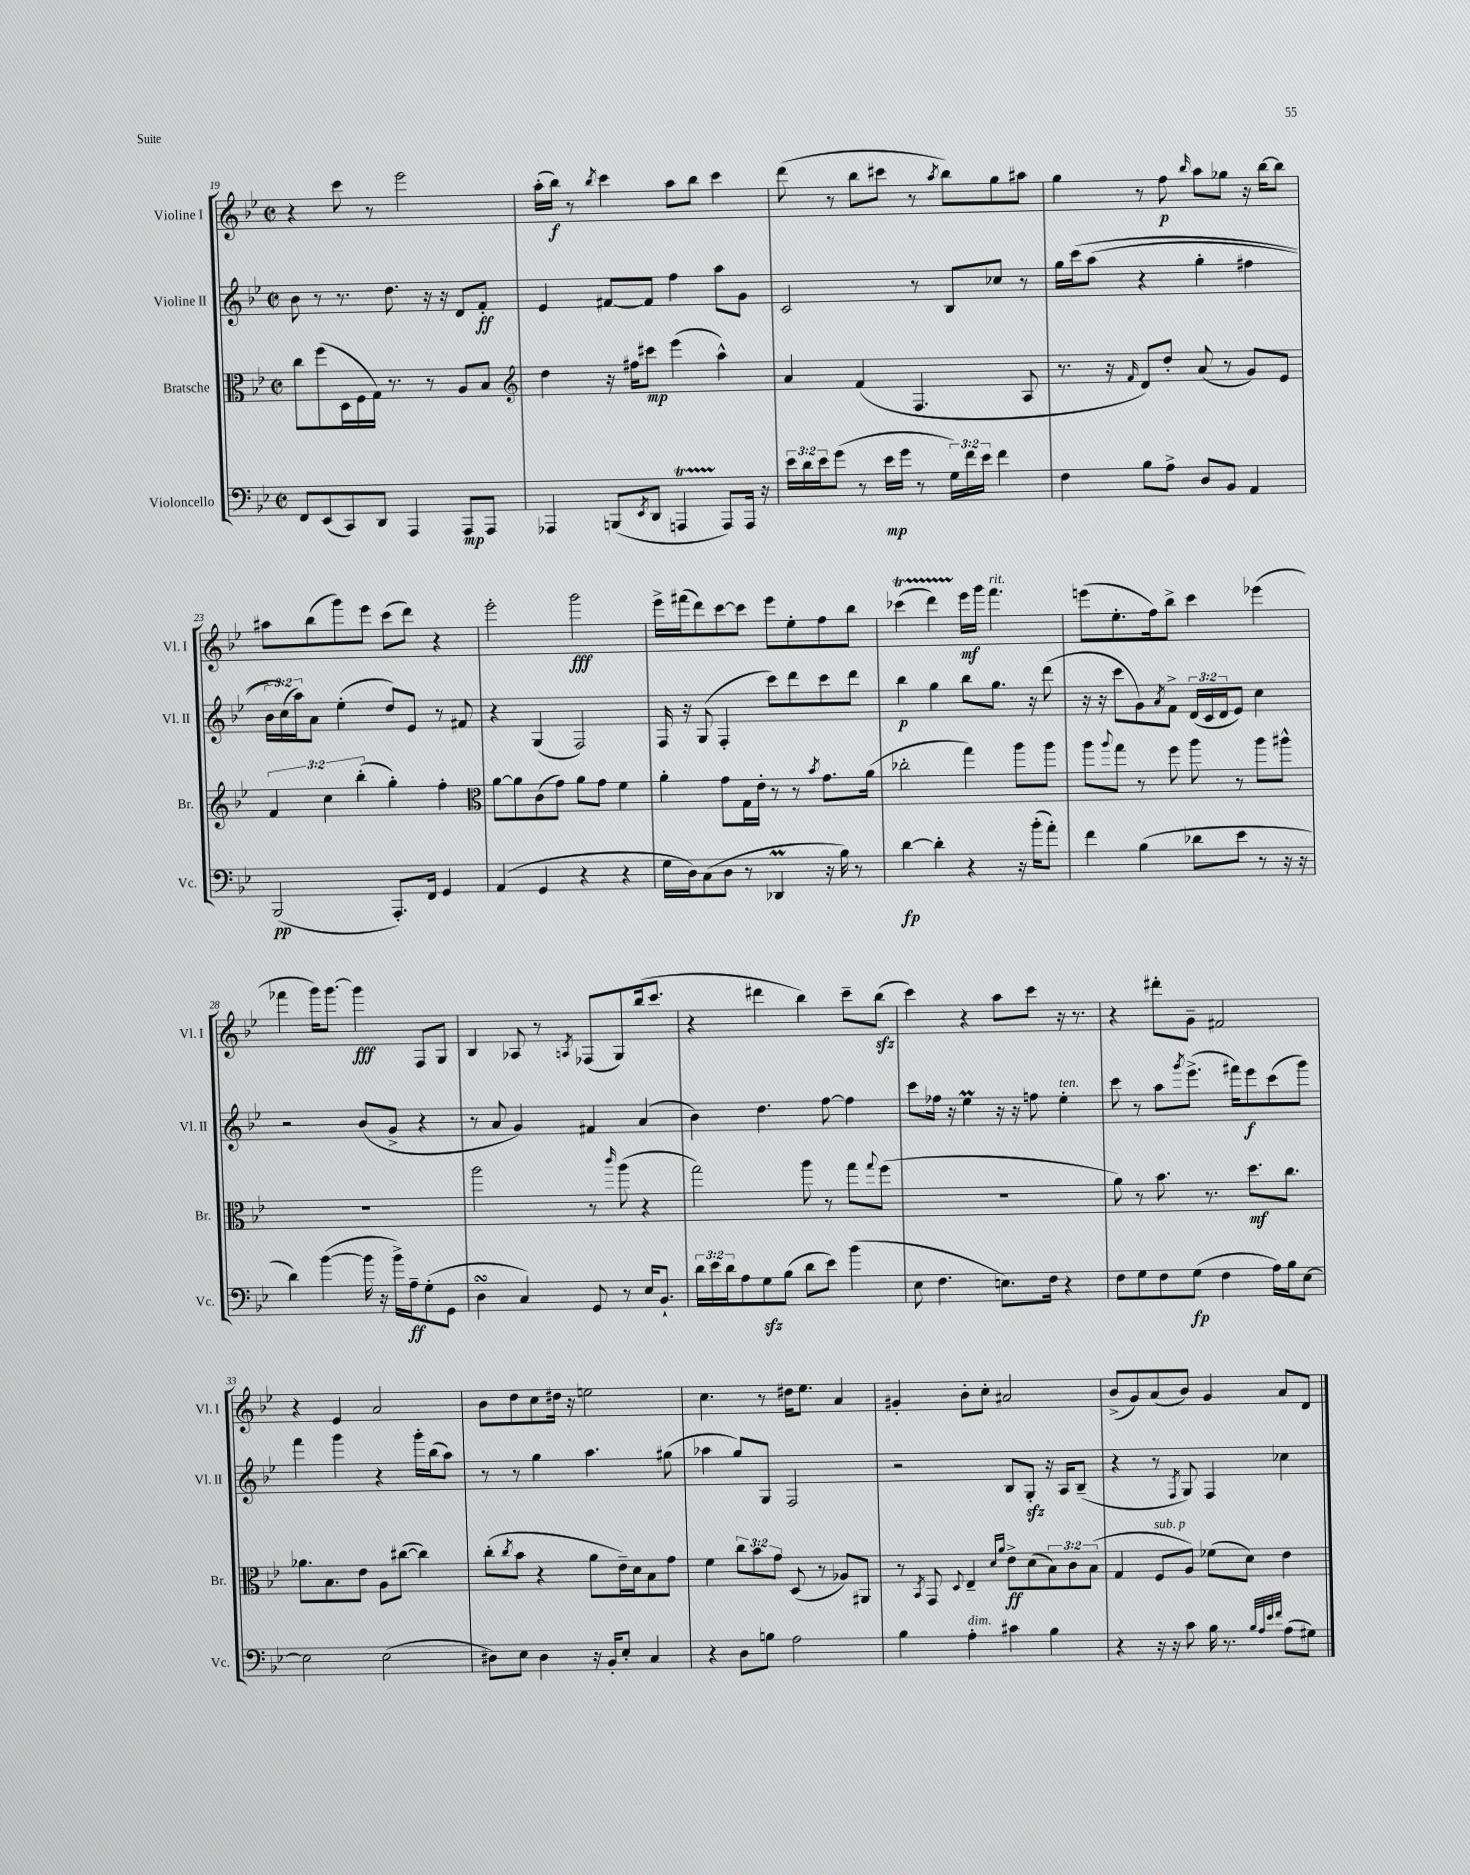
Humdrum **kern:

**kern	**kern	**kern	**kern
*staff4	*staff3	*staff2	*staff1
*clefF4	*clefC3	*clefG2	*clefG2
*k[b-e-]	*k[b-e-]	*k[b-e-]	*k[b-e-]
*M2/2	*M2/2	*M2/2	*M2/2
*met(c|)	*met(c|)	*met(c|)	*met(c|)
8FF/L	8cc\L	8b-\	4r
(8EE-/	(8ff\	8r	.
8CC/)	16D\L	8.r	8ccc\
.	16F\	.	.
8DD/J	16G\JJ)	.	8r
.	8.r	8.dd\	.
4AAA/	.	.	2eee-\
.	8r	16r	.
.	.	16r	.
8AAA/L	8A/L	8d/L	.
8AAA/J	8B-/J	8f'/J	.
=	=	=	=
*	*clefG2	*	*
4AAA-/	4dd\	4e-/	(16aa'\LL
.	.	.	16bb-\JJ)
.	.	.	8r
.	.	.	8qbb-/
(8BBB/L	16r	[8f#/L	4ccc\
.	16ff#\LK	.	.
8qEE-/	.	.	.
8DD/J	8ccc#\J	8f#/]J	.
4AAA/	(4eee-\	4ff\	8aa\L
.	.	.	8bb-\J
8AAA/L)	4aa^^\)	8aa\L	4ccc\
16AAA/Jk	.	8g\J	.
16r	.	.	.
=	=	=	=
24e-\LL	4a/	2c/	(8ddd\
24d\	.	.	.
24e-\J	.	.	.
(8g\J	.	.	8r
8r	(4f/	.	8bb-\L
16e-\LL	.	.	8ccc#\J
16g\JJ	.	.	.
8r	4.F/	8r	8r
.	.	.	8qaa/
24G\LL)	.	8B-/L	8bb-\L)
24f\	.	.	.
24e-\JJ	.	.	.
4f\	.	8cc-/J	8gg\
.	8A/	8r	8aa#\J
=	=	=	=
4F\	8.r	16gg\LL	4gg\
.	.	&(16ccc\J	.
.	.	(8aa\J	.
.	16r	.	.
.	16qqf/	.	.
8B-\L	8d/L)	4r	8r
8A^\J	8dd'/J	.	8ff\
.	.	.	16qqbb-/
8D/L	(8a/	4gg'\	8aa\L
8BB-/J	8r	.	8gg-\J
4AA/	8g/L)	4ff#\	16r
.	.	.	[16bb-\LK
.	8e-/J	.	8bb-\]J
=	=	=	=
(2BBB-/	6f/	24b-\LL)	8aa#\L
.	.	(24cc\&)	.
.	.	24aa\J)	.
.	.	8a\J	(8bb-\
.	6cc\	.	.
.	.	(4ee-'\	8ggg\)
.	(6bb-'\	.	.
.	.	.	8eee-\J
8.AAA'/L)	4gg'\)	8dd/L)	(8ccc\L
.	.	8e-/J	8ddd\J)
16FF/Jk	.	.	.
4GG/	4ff'\	8r	4r
.	.	8f#/	.
=	=	=	=
*	*clefC3	*	*
(4AA/	[8a\L	4r	2eee-'\
.	8a\]	.	.
4GG/	(8c\	(4G/	.
.	8g\J)	.	.
4r	8a\L	2F/)	2ggg\
.	8g\J	.	.
4r	4f\	.	.
=	=	=	=
16G\LL	4a'\	16F/	16eee-^\LL
16D\J)	.	16r	(16fff#\J
(8C\	.	(8G/	8ddd\)
8D\J	8g\L	4F'/	[8ccc\
8r	16G\L	.	8ccc\]J
.	16e-'\JJ	.	.
4DD-/	8r	8ccc\L)	8eee-\L
.	8r	8ddd\	8ee-'\
.	8qb-/	.	.
16r	8.g\L	8ccc\	8ff\
16B-\)	.	.	.
8r	.	8ddd\J	8bb-\J
.	(16a\Jk	.	.
=	=	=	=
[4d\	2cc-'\	4bb-\	(4ccc-\
4d'\]	.	4gg\	4ddd\)
4r	4gg\)	8bb-\L	16eee-\LL
.	.	.	16ggg\JJ
.	.	8.gg\J	4.fff\
16r	8aa\L	.	.
(16b-'\LK	.	16r	.
8a'\J)	8aa\J	(8ddd\	.
=	=	=	=
4f\	8aa\L	16r	(8eee\L
.	.	16r	.
.	8qqaa/	.	.
.	8gg\J	8ccc\L	8.ee-'\
(4B-\	8r	8g\)	.
.	.	.	16ff\k)
.	.	8qa/	.
.	8ff\	8f^\J	8bb-^\J
8d-\L	8aa\	(24d/LL	4ccc\
.	.	24c/	.
.	.	24d/J	.
8e-\J	8r	8e-/J)	.
8r	8aa\L	4cc\	(4eee-\
16r	8aa#^^\J	.	.
16r	.	.	.
=	=	=	=
4d\)	1r	2r	4fff-\
([4b-\	.	.	16ggg\LK)
.	.	.	[8.ggg\J
16b-\]	.	(8b-/L	4ggg\]
16r	.	.	.
16b-^\LL)	.	8g^/J	.
16A~\J	.	.	.
(8G'\	.	4r	8F/L
8GG\J	.	.	8G/J
=	=	=	=
4D\	2aa\	8r	4B-/
.	.	8a/	.
4C/)	.	4g/)	8A-/
.	.	.	8r
.	.	.	8qA/
8GG/	8r	4f#/	(8F-/L
.	16qqccc/	.	.
8r	(8aa\	.	8G/)
16E-/LK	4r	(4a/	(16bb-/k
8.BB-`/J	.	.	8.ccc/J
=	=	=	=
24d\LL	2gg\)	4b-\)	4r
24e-\	.	.	.
24d\J	.	.	.
8A\	.	.	.
8G\	.	4.dd\	4ddd#\
(8B-\J	.	.	.
8d\L	8aa\	.	4bb-\)
8e-\J)	8r	[8ff\	.
(4b-\	8gg\L	4ff\]	8ccc~\L
.	8qqgg/	.	.
.	(8ff\J	.	(8bb-\J
=	=	=	=
8E-\	1r	8ccc\L	4ccc\)
4.F\	.	16ff-\Jk	.
.	.	16r	.
.	.	4ee-\	4r
8.E\L)	.	16r	8aa\L
.	.	16r	.
.	.	8ff\	8ccc\J
16F\Jk	.	.	.
4r	.	4ee-'\	16r
.	.	.	8.r
=	=	=	=
8F\L	8a\)	8ccc\	4r
8G\	8r	8r	.
8F\	8.b-\	8aa\L	8ddd#'\L
.	.	8qggg/	.
(8G\J	.	(8.eee-^\J	8g~\J
.	8.r	.	.
4F\	.	.	2f#/
.	.	16fff#\LK)	.
.	8.dd\L	8eee-\	.
16A\LL)	.	(8ccc\	.
16B-\J	8.cc\J	.	.
[8E-\J	.	8ggg\J)	.
=	=	=	=
2E-\]	8.a-\L	4fff\	4r
.	8.B-\	.	.
.	.	4ggg\	4e-/
.	8e-\J	.	.
(2E-\	8A\L	4r	2a/
.	([8cc#\J	.	.
.	4cc#\])	16ggg'\LL	.
.	.	(16bb-\J	.
.	.	8aa\J)	.
=	=	=	=
8D#\L)	(8cc'\L	8r	8b-\L
.	8qcc/	.	.
8E-\J	8b-\J	8r	8dd\
4D#\	4r	4gg\	8cc\
.	.	.	16dd#\Jk
.	.	.	16r
16r	8a\L	4.aa\	2ee\
16BB-'/LK	.	.	.
8E-'/J	16e-~\L)	.	.
.	16d\J	.	.
4C/	8B-\	.	.
.	8g\J	(8gg#\	.
=	=	=	=
4r	4f\	4aa-\	4.cc\
8D\L	12cc\L	8gg/L)	.
.	12b-\	.	.
8B\J	.	8G/J	8r
.	12g\J	.	.
2A\	(8D/	2F/	16dd#\LK
.	.	.	8.ee-\J
.	8r	.	.
.	8A-/L)	.	4a/
.	8AA#/J	.	.
=	=	=	=
4B-\	8r	2r	4g#'/
.	8qBB-/	.	.
.	8GG/	.	.
.	8qqD/	.	.
4A'\	4E-~/	.	8b-'\L
.	.	.	8cc'\J
.	16qqd/LL	.	.
.	16qqa/JJ	.	.
4c#\	8e-^\L	8B-/L	2a#/
.	(8d\	8G'/J	.
4B-\	12B-\)	16r	.
.	.	16A/LK	.
.	12c\	.	.
.	.	(8B-~/J	.
.	(12B-\J	.	.
=	=	=	=
4r	4G/	4r	(8b-^/L
.	.	.	8g/)
16r	8F/L	8r	(8a/
16r	.	.	.
.	.	8qF/	.
8c\	8A/J)	8G/)	8b-/J)
16B-\	(8f-\L	4F/	4g/
8.r	.	.	.
.	8d\J)	.	.
32qqB-/LLL	.	.	.
32qqA/	.	.	.
32qqe-/	.	.	.
32qqf/JJJ	.	.	.
(8A\L	4e-\	4cc-\	8a/L
8G#\J)	.	.	8d/J
==	==	==	==
*-	*-	*-	*-
